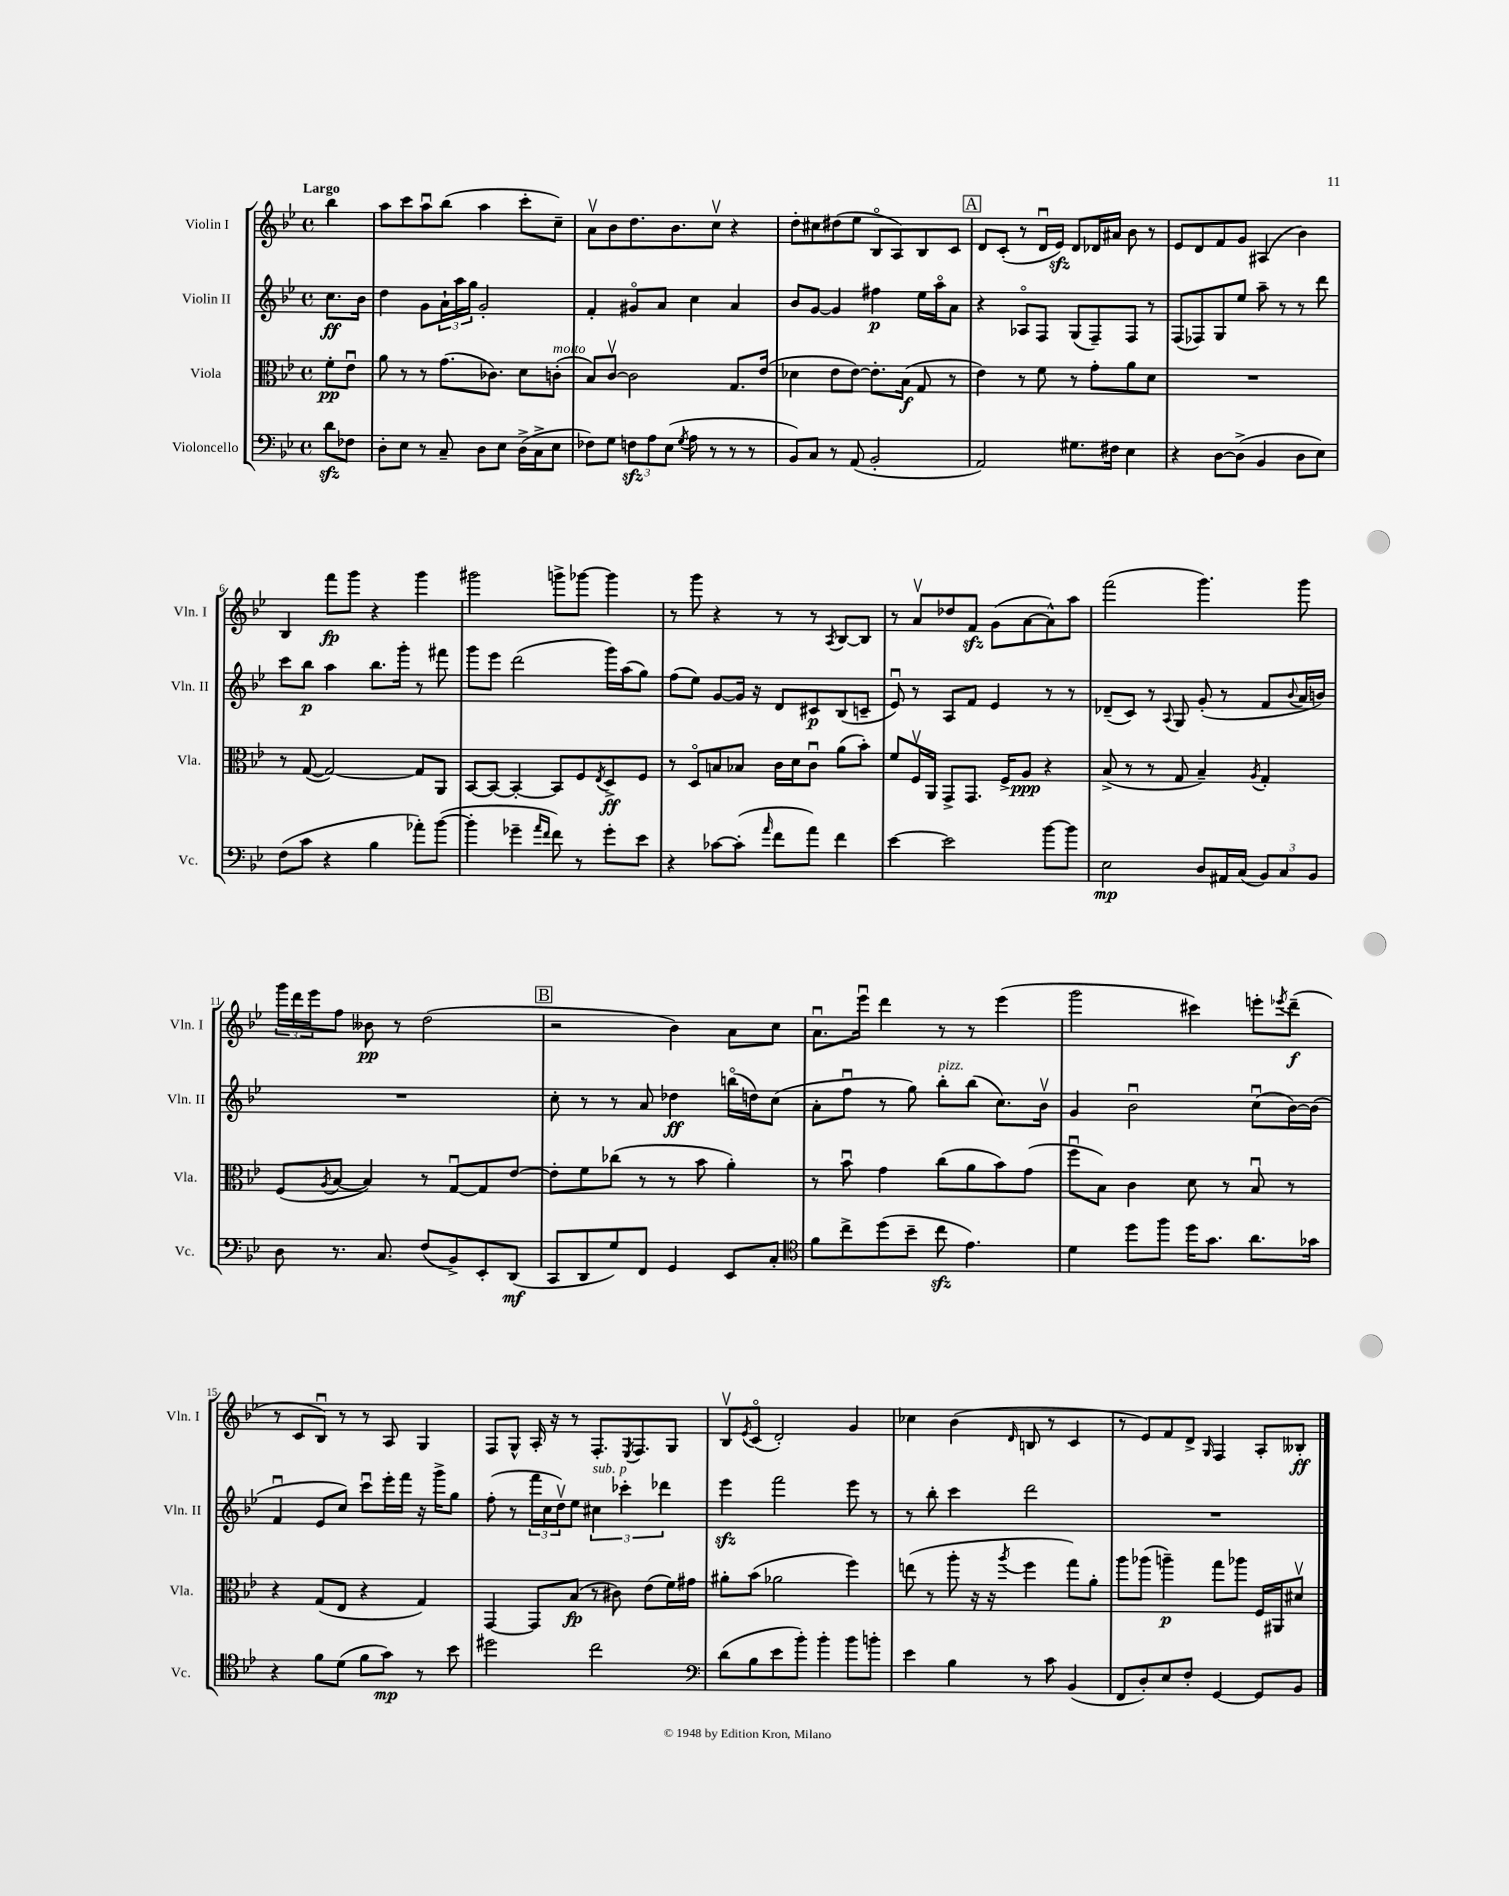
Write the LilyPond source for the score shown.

<<
\new StaffGroup <<
\new Staff = "s0" \with { instrumentName = "Violin I" shortInstrumentName = "Vln. I" } {
    \clef treble \key bes \major \defaultTimeSignature \time 4/4 \partial 4 \tempo "Largo"
    bes''4 |
    a''8 c'''8 a''8\downbow bes''8( a''4 c'''8-. c''8--) |
    a'8\upbow bes'8 d''8. bes'8. c''8\upbow r4 |
    d''8-. cis''8 dis''8( ees''8 bes8\flageolet a8) bes8 c'8 |
    \mark \markup { \box "A" } d'8 c'8-.( r8 d'16\downbow ees'16\sfz) d'8 des'16 ais'16 bes'8 r8 |
    ees'8 d'8 f'8 g'8 ais4( bes'4) |
    bes4 f'''8\fp g'''8 r4 g'''4 |
    gis'''2 g'''8-> ges'''8~ ges'''4 |
    r8 g'''8 r4 r8 r8 \acciaccatura { a8 } bes8~ bes8 |
    r8 a'8\upbow des''8 f'8\sfz g'8( a'8~ a'8-^) a''8 |
    f'''2( g'''4.) g'''8 |
    \tuplet 3/2 { g'''16 d'''16 ees'''16 } f''8 beses'8\pp r8 d''2( |
    \mark \markup { \box "B" } r2 bes'4) a'8 c''8 |
    a'8.\downbow ees'''16\downbow d'''4 r8 r8 ees'''4( |
    g'''2 cis'''4) e'''8-. \acciaccatura { ees'''8 } d'''8--\f( |
    r8 c'8 bes8\downbow) r8 r8 a8 g4 |
    f8 g8-^ a16-. r16 r8 f8.-. \acciaccatura { ees8 } f8. g8 |
    bes8\upbow \acciaccatura { ees'8 } c'8\flageolet( d'2-.) g'4 |
    ces''4 bes'4( \grace { d'16 } b8 r8 c'4 |
    r8 ees'8) f'8 d'8-> \grace { g16 } f4 a8-. beses8-.\ff \bar "|." |
}
\new Staff = "s1" \with { instrumentName = "Violin II" shortInstrumentName = "Vln. II" } {
    \clef treble \key bes \major \defaultTimeSignature \time 4/4 \partial 4
    c''8.\ff bes'16 |
    d''4 g'8 \tuplet 3/2 { a'16-! a''16 g''16 } g'2-. |
    f'4-. gis'8\flageolet a'8 c''4 a'4 |
    bes'8 g'8~ g'4 fis''4\p ees''16 a''16\flageolet a'8 |
    \mark \markup { \box "A" } r4 aes8\flageolet f8 g8( f8--) f8 r8 |
    f8( fes8) g8 ees''8 a''8-- r8 r8 d'''8 |
    c'''8 bes''8\p a''4 bes''8. g'''16-. r8 fis'''8 |
    g'''8 ees'''8 d'''2( g'''16) a''16( g''8) |
    f''8( ees''8) g'8~ g'16 r16 d'8 cis'8\p bes8( c'8-- |
    ees'8\downbow) r8 a8 f'8 ees'4 r8 r8 |
    des'8--( c'8) r8 \appoggiatura { a8 } g8 g'8-.( r8 f'8 \appoggiatura { bes'8 } a'16 b'16) |
    R1 |
    \mark \markup { \box "B" } c''8-. r8 r8 a'8 des''4\ff b''16\flageolet( d''16) c''8( |
    a'8-. f''8\downbow r8 g''8) bes''8-.^\markup { \italic "pizz." } bes''8( c''8.) bes'16\upbow |
    g'4 bes'2\downbow c''8\downbow( bes'16~) bes'16( |
    f'4\downbow ees'8 c''8) c'''8\downbow ees'''16-. f'''16 r16 g'''16-> g''8 |
    f''8-.( r8 \tuplet 3/2 { f'''16 c''16 d''16\upbow) } ees''8 \tuplet 3/2 { cis''4^\markup { \italic "sub. p" } ces'''4-. des'''4 } |
    ees'''4\sfz f'''2 ees'''8 r8 |
    r8 bes''8-. c'''4 d'''2 |
    R1 \bar "|." |
}
\new Staff = "s2" \with { instrumentName = "Viola" shortInstrumentName = "Vla." } {
    \clef alto \key bes \major \defaultTimeSignature \time 4/4 \partial 4
    f'8-.\pp ees'8\downbow |
    a'8 r8 r8 g'8.( ces'8.) d'8 c'8-.^\markup { \italic "molto" }( |
    bes8) c'8~\upbow c'2 g8. ees'16( |
    des'4 ees'8 ees'8~) ees'8.-. bes16\f( g8 r8 |
    \mark \markup { \box "A" } ees'4) r8 f'8 r8 g'8-. a'8 d'8 |
    R1 |
    r8 g8~( g2~) g8 a,8 |
    bes,8~ bes,8~ bes,4~-. bes,8 f8 \acciaccatura { ees8 } d8->\ff f8 |
    r8 d8\flageolet b8 bes8 c'16 d'16 c'8\downbow a'8( bes'8-.) |
    f'8 f16\upbow a,16 g,8-> g,8. f16-> a8\ppp r4 |
    bes8->( r8 r8 g8 bes4--) \acciaccatura { a8 } g4-. |
    f8( \acciaccatura { a8 } bes8~ bes4) r8 g8~\downbow g8 ees'8~ |
    \mark \markup { \box "B" } ees'8-. f'8 ces''8( r8 r8 bes'8 a'4-.) |
    r8 bes'8\downbow g'4 c''8( a'8 bes'8) g'8( |
    f''8\downbow bes8) c'4 d'8 r8 bes8\downbow r8 |
    r4 g8( ees8 r4 g4) |
    g,4~ g,8 bes8\fp( r8 cis'8) ees'8( f'16) gis'16 |
    ais'8-. bes'8( aes'2 f''4) |
    e''8( r8 a''8-. r16 r16 \acciaccatura { a''8 } f''4 g''8) a'8-. |
    a''8 aes''8( a''4--\p) g''8 aes''8 f16 ais,16 dis'8\upbow \bar "|." |
}
\new Staff = "s3" \with { instrumentName = "Violoncello" shortInstrumentName = "Vc." } {
    \clef bass \key bes \major \defaultTimeSignature \time 4/4 \partial 4
    d'8\sfz fes8 |
    d8-. ees8 r8 c8-- d8 ees8 d16->( c16-> ees8 |
    fes8) g8 \tuplet 3/2 { f8\sfz a8 ees8( } \acciaccatura { g8 } a8 r8 r8 r8 |
    bes,8) c8 r8 a,8( bes,2-. |
    \mark \markup { \box "A" } a,2) gis8. fis16 ees4 |
    r4 d8~ d8->( bes,4 d8 ees8) |
    f8( c'8 r4 bes4 aes'8-.) bes'8~( |
    bes'4-. ges'4-- \grace { a'16 f'16 } f'8) r8 ges'8-. ees'8 |
    r4 ces'8~ ces'8-.( \grace { a'16 } f'8 a'8) f'4 |
    ees'4~ ees'2 bes'8~ bes'8 |
    ees2\mp d8 ais,16 c16( \tuplet 3/2 { bes,8) c8 bes,8 } |
    d8 r8. c8. f8( bes,8->) ees,8-. d,8\mf( |
    \mark \markup { \box "B" } c,8 d,8 g8) f,8 g,4 ees,8 c8-. |
    \clef tenor f'8 c''8-> d''8( bes'8-- c''8\sfz ees'4.) |
    d'4 d''8 f''8 d''16 g'8. a'8. ges'16 |
    r4 f'8 d'8( f'8 g'8\mp) r8 bes'8 |
    dis''2 c''2 |
    \clef bass d'8( bes8 ees'8 bes'8-.) bes'4-. bes'8 b'8-. |
    ees'4 bes4 r8 c'8 bes,4( |
    f,8 d8-.) ees8 f8-. g,4~ g,8 bes,8 \bar "|." |
}
>>
>>
